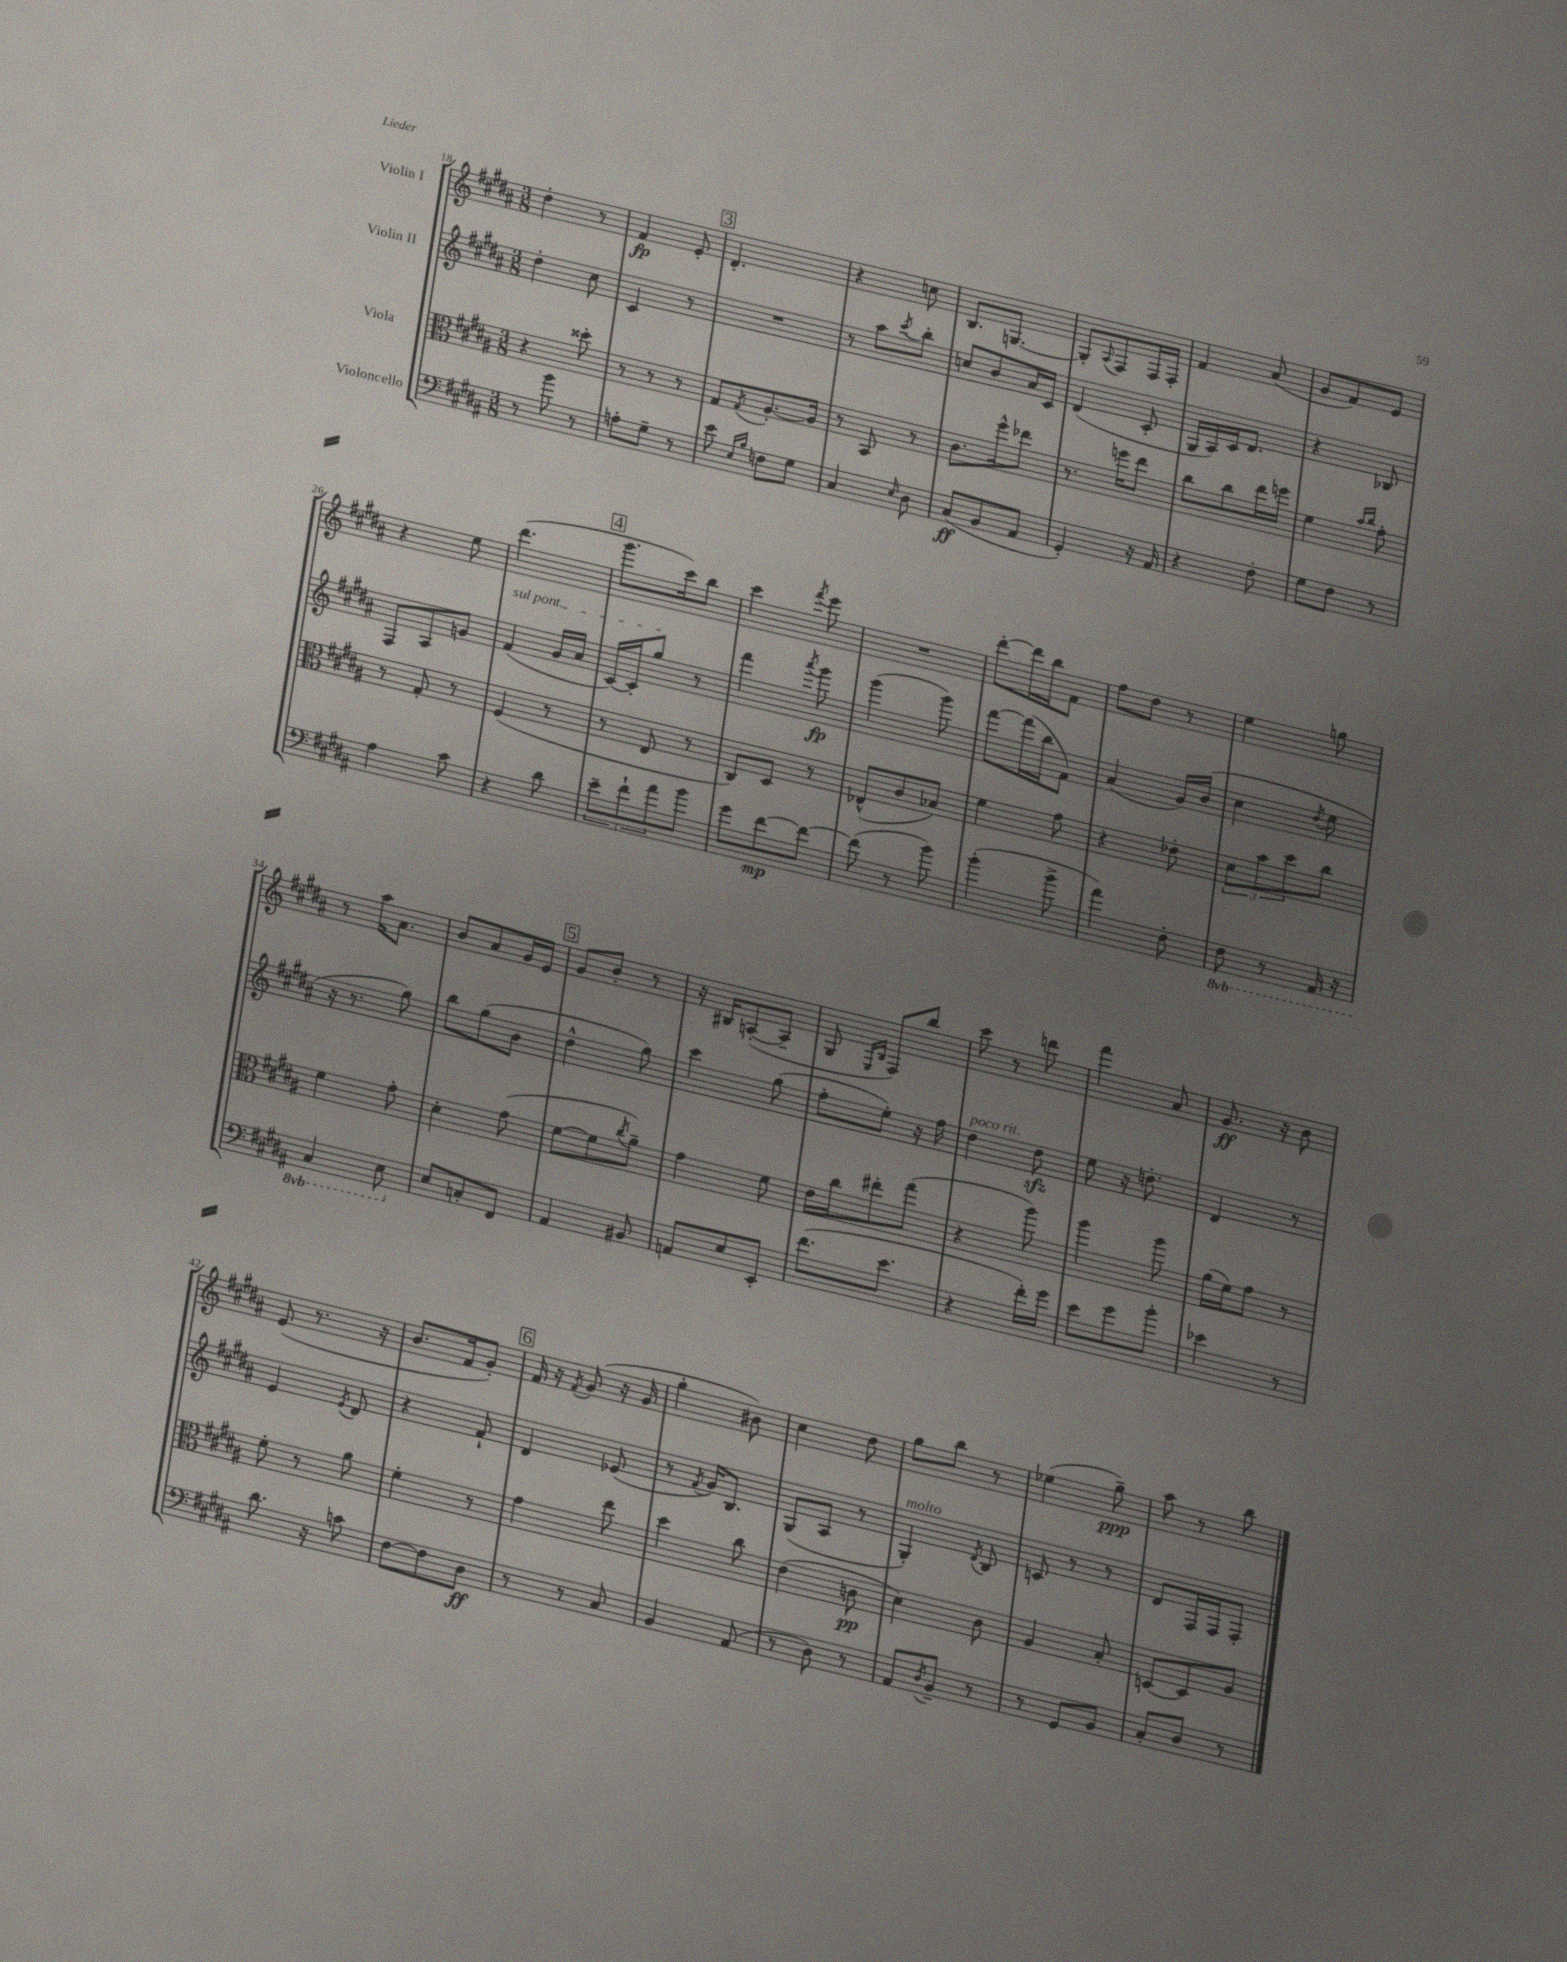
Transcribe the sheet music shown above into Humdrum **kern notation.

**kern	**dynam	**kern	**dynam	**kern	**dynam	**kern	**dynam
*part4	*part4	*part3	*part3	*part2	*part2	*part1	*part1
*staff4	*staff4	*staff3	*staff3	*staff2	*staff2	*staff1	*staff1
*I"Violoncello	*	*I"Viola	*	*I"Violin II	*	*I"Violin I	*
*clefF4	*	*clefC3	*	*clefG2	*	*clefG2	*
*k[f#c#g#d#a#]	*	*k[f#c#g#d#a#]	*	*k[f#c#g#d#a#]	*	*k[f#c#g#d#a#]	*
*M3/8	*	*M3/8	*	*M3/8	*	*M3/8	*
=18	=18	=18	=18	=18	=18	=18	=18
8r	.	4r	.	4dd#'\	.	4dd#'\	.
8b\	.	.	.	.	.	.	.
8r	.	8dd##X'\	.	8cc#\	.	8r	.
=19	=19	=19	=19	=19	=19	=19	=19
8An'\L	.	8r	.	4c#/	.	4f#/	fp
8G#~\J	.	8r	.	.	.	.	.
8r	.	8r	.	8r	.	8e'/	.
!!LO:REH:place=s1:t=3
=20	=20	=20	=20	=20	=20	=20	=20
8e\	.	8G#/L	.	4.r	.	4.d#'/	.
16qqE/LL	.	.	.	.	.	.	.
16qqB/JJ	.	8qG#/	.	.	.	.	.
8Fn\L	.	[8.A#'/	.	.	.	.	.
8G#\J	.	.	.	.	.	.	.
.	.	16A#/Jk]	.	.	.	.	.
=21	=21	=21	=21	=21	=21	=21	=21
4C#/	.	8r	.	8r	.	4r	.
.	.	8BB/	.	8aa#\L	.	.	.
16qqE/	.	.	.	8qccc#/	.	.	.
8D#\	.	8r	.	8bb'\J	.	8ccn\	.
=22	=22	=22	=22	=22	=22	=22	=22
(8C#/L	ff	8.c#\L	.	8ccn/L	.	8.B/L	.
8BB/	.	.	.	8b/	.	.	.
.	.	16ff#^^\k	.	.	.	[8.Gn/J	.
8AA#/J	.	8ee-X\J	.	16a#/L	.	.	.
.	.	.	.	16c#/JJ	.	.	.
=23	=23	=23	=23	=23	=23	=23	=23
4GG#'/)	.	8.r	.	(4d#/	.	8G'/L]	.
.	.	.	.	.	.	8qqA#/	.
.	.	.	.	.	.	8F#/	.
.	.	16ffn\KL	.	.	.	.	.
16r	.	8ee\J	.	8c#'/	.	16F#/L	.
16AA#/	.	.	.	.	.	16F#'/JJ	.
=24	=24	=24	=24	=24	=24	=24	=24
4r	.	8cc#\L	.	16G#/LL	.	4f#/	.
.	.	.	.	16A#/)	.	.	.
.	.	8cc#\	.	16c#/J	.	.	.
.	.	.	.	8.d#/J	.	.	.
8F#'\	.	16ee\L	.	.	.	(8a#/	.
.	.	16ffn\JJ	.	.	.	.	.
=25	=25	=25	=25	=25	=25	=25	=25
8G#\L	.	4f#\	.	4r	.	8g#/L	.
8F#\J	.	.	.	.	.	8f#/)	.
.	.	16qqb/LL	.	.	.	.	.
.	.	16qqcc#/JJ	.	.	.	.	.
8r	.	8g#'\	.	8B-X/	.	8e/J	.
!!LO:LB:g=z
=26	=26	=26	=26	=26	=26	=26	=26
4A#\	.	8r	.	8F#/L	.	4r	.
.	.	8G#'/	.	8A#/	.	.	.
8c#\	.	8r	.	8gn/J	.	8ee\	.
=27	=27	=27	=27	=27	=27	=27	=27
!	!	!	!	!LO:TX:a:i:t=sul pont.	!	!	!
4r	.	(4F#/	.	(4f#/	.	(4.ddd#\	.
8d#\	.	8r	.	16g#/LL	.	.	.
.	.	.	.	16a#/JJ	.	.	.
!!LO:REH:place=s1:t=4
=28	=28	=28	=28	=28	=28	=28	=28
12e~\L	.	8r	.	[16c#/LL)	.	8.ggg#\L	.
.	.	.	.	16c#'/J]	.	.	.
12f#`\	.	.	.	.	.	.	.
.	.	8E/	.	8gg#/J	.	.	.
12a#\	.	.	.	.	.	.	.
.	.	.	.	.	.	16ccc#\k)	.
8b\J	.	8r	.	8r	.	8bb\J	.
=29	=29	=29	=29	=29	=29	=29	=29
8g#\L	.	8C#/L)	.	4fff#\	.	4ccc#\	.
[8f#\	mp	8D#/J	.	.	.	.	.
.	.	.	.	8qaaa#/	.	8qfff#/	.
8f#\J_	.	8r	.	8ggg#\	fp	8eee\	.
=30	=30	=30	=30	=30	=30	=30	=30
(8f#\]	.	(8E-X^^/L	.	(4ggg#\	.	4.r	.
8r	.	8c#/	.	.	.	.	.
8b\)	.	8B-X/J)	.	8ggg#\)	.	.	.
=31	=31	=31	=31	=31	=31	=31	=31
(4b'\	.	4f#\	.	[8fff#\L	.	[8ddd#'\L	.
.	.	.	.	(16fff#\L]	.	16ddd#\L]	.
.	.	.	.	16bb\J	.	16bb\J	.
8b^\	.	8g#\	.	8f#\J)	.	8f#\J	.
=32	=32	=32	=32	=32	=32	=32	=32
4a#\)	.	4r	.	(4a#/	.	8ff#\L	.
.	.	.	.	.	.	8dd#\J	.
8F#'\	.	8e-X'\	.	16g#/LL)	.	8r	.
.	.	.	.	(16b/JJ	.	.	.
=33	=33	=33	=33	=33	=33	=33	=33
*8ba	*	*	*	*	*	*	*
8FF#\	.	12d#\L	.	4cc#\	.	4ee\	.
.	.	12b\	.	.	.	.	.
8r	.	.	.	.	.	.	.
.	.	12dd#\	.	.	.	.	.
.	.	.	.	8qdd#/	.	.	.
16AAA#/	.	8cc#\J	.	8ee\	.	8ggn\	.
16r	.	.	.	.	.	.	.
!!LO:LB:g=z
=34	=34	=34	=34	=34	=34	=34	=34
4CC#/	.	4f#\	.	16r	.	8r	.
.	.	.	.	8.r	.	.	.
.	.	.	.	.	.	16aa#\KL	.
.	.	.	.	.	.	8.a#\J	.
8EE\	.	8g#'\	.	8gg#\)	.	.	.
=35	=35	=35	=35	=35	=35	=35	=35
*X8ba	*	*	*	*	*	*	*
8E/L	.	4d#'\	.	8bb\L	.	8b/L	.
8Cn'/	.	.	.	(8gg#\	.	8a#/	.
8FF#/J	.	(8g#\	.	8b\J	.	16g#/L	.
.	.	.	.	.	.	16e/JJ	.
!!LO:REH:place=s1:t=5
=36	=36	=36	=36	=36	=36	=36	=36
4AA#/	.	[8f#\L	.	4dd#^^\	.	8g#/L	.
.	.	8f#\]	.	.	.	8b'/J	.
.	.	8qcc#/	.	.	.	.	.
8BB#X/	.	8a#~\J)	.	8gg#\)	.	8r	.
=37	=37	=37	=37	=37	=37	=37	=37
8AAn/L	.	4g#\	.	4ccc#\	.	16r	.
.	.	.	.	.	.	16B#X/KL	.
8E/	.	.	.	.	.	([8An'/	.
8EE'/J	.	8f#\	.	(8gg#\	.	8A~/J]	.
=38	=38	=38	=38	=38	=38	=38	=38
(8.f#\L	.	16e\LL	.	8ff#'\L	.	8G#/	.
.	.	16cc#\J	.	.	.	.	.
.	.	.	.	.	.	16qqE/LL	.
.	.	.	.	.	.	16qqB/JJ	.
.	.	8ee#X'\	.	8ee'\J)	.	8F#/L)	.
8.e\J	.	.	.	.	.	.	.
.	.	(8gg#\J	.	16r	.	8bb/J	.
.	.	.	.	16ff#\	.	.	.
=39	=39	=39	=39	=39	=39	=39	=39
!	!	!	!	!LO:TX:a:i:t=poco rit.	!	!	!
4r	.	4r	.	4dd#\	.	8ccc#\	.
.	.	.	.	.	.	8r	.
16f#'\LL)	.	8aa#\)	.	8dd#zz\	.	8dddn\	.
16g#\JJ	.	.	.	.	.	.	.
=40	=40	=40	=40	=40	=40	=40	=40
8e\L	.	4aa#\	.	8ee\	.	4fff#\	.
8g#\	.	.	.	16r	.	.	.
.	.	.	.	8.ddn'\	.	.	.
8b'\J	.	8aa#\	.	.	.	8a#/	.
=41	=41	=41	=41	=41	=41	=41	=41
4e-X\	.	(16a#\LL	.	4d#/	.	8.g#/	ff
.	.	16f#\J)	.	.	.	.	.
.	.	8g#\J	.	.	.	.	.
.	.	.	.	.	.	16r	.
8r	.	8r	.	8r	.	8b\	.
!!LO:LB:g=z
=42	=42	=42	=42	=42	=42	=42	=42
8.d#\	.	8f#'\	.	4e/	.	(8e/	.
.	.	8r	.	.	.	8.r	.
16r	.	.	.	.	.	.	.
.	.	.	.	8qe/	.	.	.
8cn\	.	8a#\	.	8d#/	.	.	.
.	.	.	.	.	.	16r	.
=43	=43	=43	=43	=43	=43	=43	=43
[8F#\L	.	4f#'\	.	4r	.	8.b/L	.
8F#\]	.	.	.	.	.	.	.
.	.	.	.	.	.	16f#/k	.
8D#\J	ff	8r	.	8f#`/	.	8g#'/J)	.
!!LO:REH:place=s1:t=6
=44	=44	=44	=44	=44	=44	=44	=44
8r	.	4g#\	.	4d#/	.	16f#/	.
.	.	.	.	.	.	16r	.
.	.	.	.	.	.	8qf#/	.
8r	.	.	.	.	.	(8g#/	.
8C#/	.	8ee\	.	(8e-X/	.	16r	.
.	.	.	.	.	.	16g#/	.
=45	=45	=45	=45	=45	=45	=45	=45
4BB/	.	4dd#\	.	8r	.	4gg#'\	.
.	.	.	.	8qf#/	.	.	.
.	.	.	.	16g#/KL)	.	.	.
.	.	.	.	8.B/J	.	.	.
(8AA#/	.	8cc#\	.	.	.	8b#X\)	.
=46	=46	=46	=46	=46	=46	=46	=46
8r	.	(4e\	.	(8G#/L	.	4cc#\	.
8D#\)	.	.	.	8A#/J	.	.	.
8r	.	8cn\	pp	8r	.	8dd#\	.
=47	=47	=47	=47	=47	=47	=47	=47
!	!	!	!	!LO:TX:a:i:t=molto	!	!	!
8AA#/L	.	4d#\)	.	4G#'/)	.	8gg#\L	.
8qD#/	.	.	.	.	.	.	.
8BB~/J	.	.	.	.	.	8bb\J	.
.	.	.	.	8qd#/	.	.	.
8r	.	8c#\	.	8B/	.	8r	.
=48	=48	=48	=48	=48	=48	=48	=48
8r	.	4A#/	.	8cn/	.	(4ee-X\	.
8GG#/L	.	.	.	8r	.	.	.
8BB/J	.	8B'/	.	8r	.	8gg#~\)	ppp
=49	=49	=49	=49	=49	=49	=49	=49
8C#'/L	.	[8Dn/L	.	8d#/L	.	8aa#\	.
8D#/J	.	8D/]	.	16F#/L	.	8r	.
.	.	.	.	16F#/J	.	.	.
8r	.	8A#/J	.	8F#'/J	.	8bb\	.
==	==	==	==	==	==	==	==
*-	*-	*-	*-	*-	*-	*-	*-
